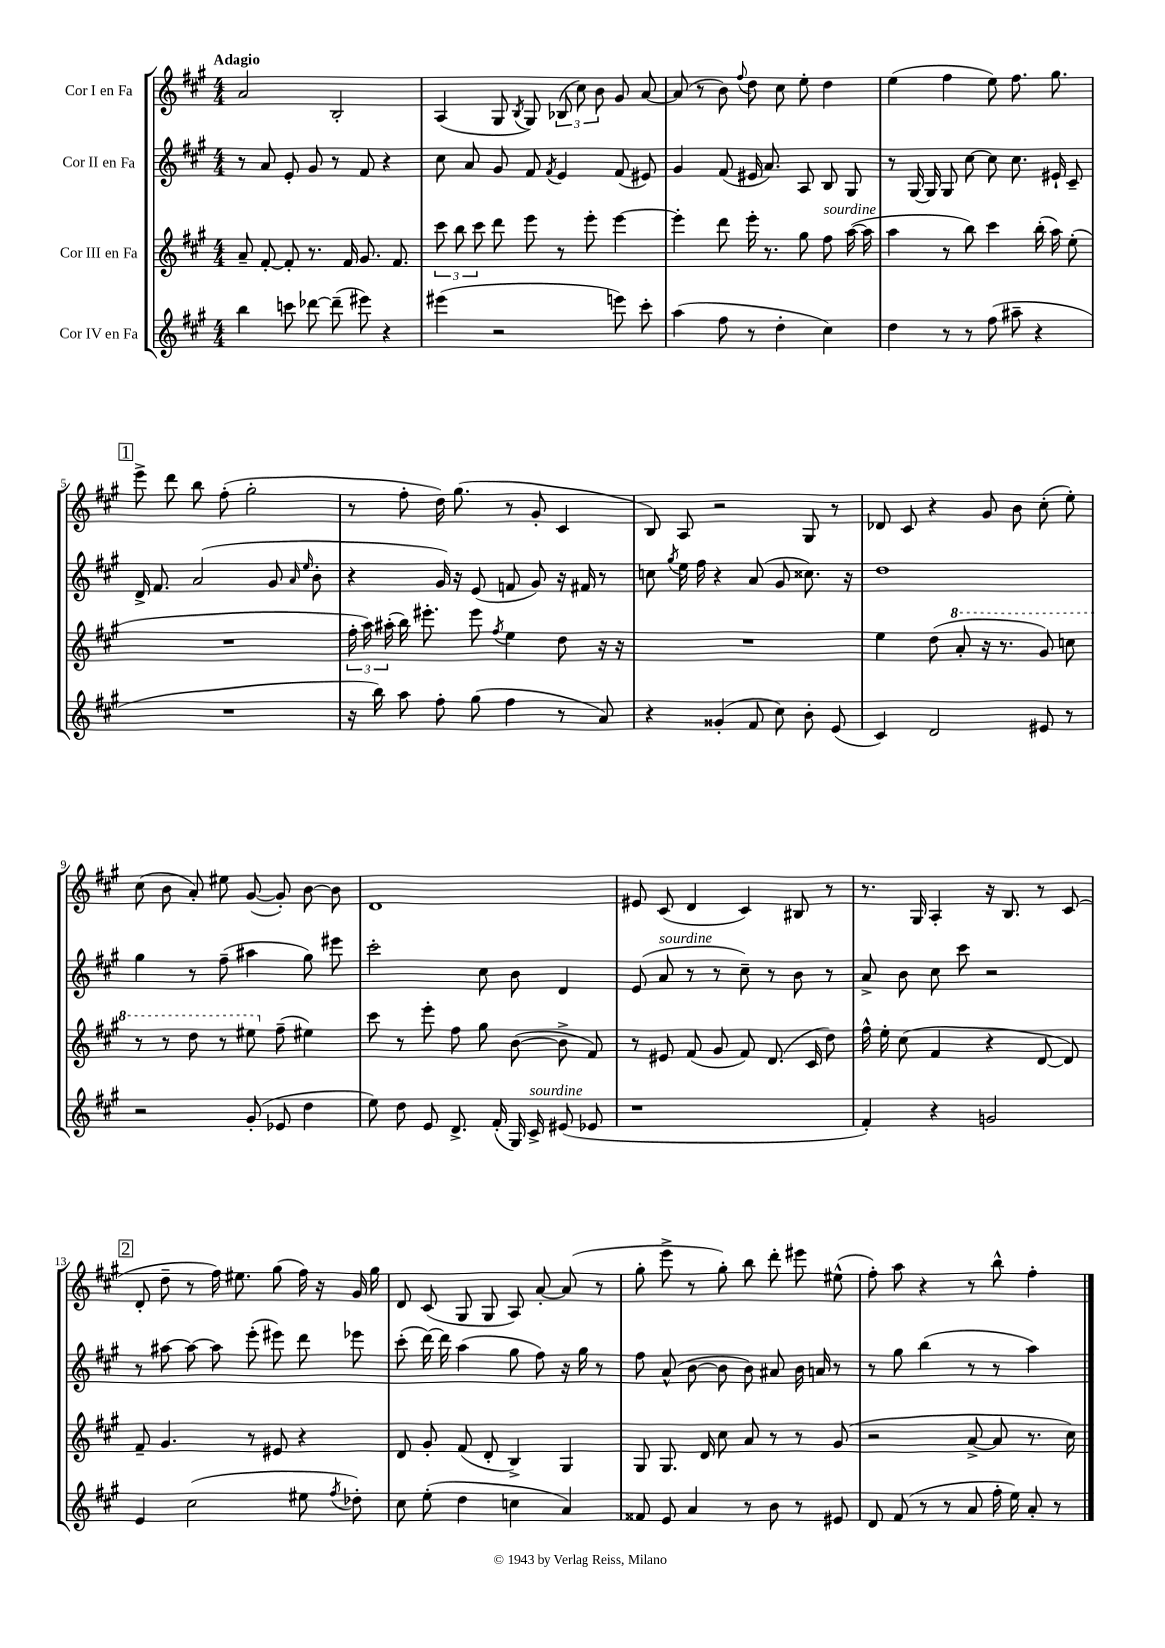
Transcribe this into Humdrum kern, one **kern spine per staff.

**kern	**kern	**kern	**kern
*part4	*part3	*part2	*part1
*staff4	*staff3	*staff2	*staff1
*I"Cor IV en Fa	*I"Cor III en Fa	*I"Cor II en Fa	*I"Cor I en Fa
*clefG2	*clefG2	*clefG2	*clefG2
*k[f#c#g#]	*k[f#c#g#]	*k[f#c#g#]	*k[f#c#g#]
*M4/4	*M4/4	*M4/4	*M4/4
=1	=1	=1	=1
!	!	!	!LO:TX:a:B:t=Adagio
4bb\	8a~/	8r	2a/
.	[8f#'/	8a/	.
8cccn\	8f#'/]	8e'/	.
[8ddd-X\	8.r	8g#/	.
(8ddd-~\]	.	8r	2B'/
.	16f#/	.	.
8eee#X\)	8.g#/	8f#/	.
4r	.	4r	.
.	8.f#/	.	.
=2	=2	=2	=2
(4eee#X\	12ccc#\	8cc#\	(4A/
.	12bb\	.	.
.	.	8a/	.
.	12ccc#\	.	.
2r	8ddd\	8g#/	8G#/
.	.	.	8qB/
.	8eee\	8f#/	8G#/)
.	.	8qf#/	.
.	8r	4e/	(12B-X/
.	.	.	12cc#\)
.	8eee'\	.	.
.	.	.	12b\
8eeen\)	[4eee\	(8f#/	8g#/
8ccc#'\	.	8e#X/)	[8a/
=3	=3	=3	=3
(4aa\	4eee'\]	4g#/	(8a/]
.	.	.	8r
8ff#\	8ddd\	(8f#/	8b\)
.	.	.	8qqff#/
8r	16eee'\	16e#X/	8dd\
.	8.r	8.a/)	.
4dd'\	.	.	8cc#\
.	8gg#\	8A/	8ee'\
!	!LO:TX:a:i:t=sourdine	!	!
4cc#\)	8ff#\	8B/	4dd\
.	([16aa\	8G#/	.
.	16aa\]	.	.
=4	=4	=4	=4
4dd\	4aa\	8r	(4ee\
.	.	[16G#/	.
.	.	16G#/]	.
8r	8r	8G#/	4ff#\
8r	8bb\)	[8cc#\	.
(8ff#\	4ccc#\	8cc#\]	8ee\)
8aa#X~\	.	8.cc#\	8.ff#\
4r	(16bb'\	.	.
.	16aa\)	16e#X`/	8.gg#\
.	(8ee'\	8c#~/	.
!!LO:LB:g=z
!!LO:REH:place=s1:t=1
=5	=5	=5	=5
1r	1r	16d^/	8eee^\
.	.	8.f#/	.
.	.	.	8ddd\
.	.	(2a/	8bb\
.	.	.	(8ff#'\
.	.	.	2gg#'\
.	.	8g#/	.
.	.	16qqa/	.
.	.	16qqee/	.
.	.	8b'\	.
=6	=6	=6	=6
16r	24ff#'\	4r	8r
.	24aa\)	.	.
16bb\)	.	.	.
.	(24aa#X'\	.	.
8aa\	16bb\)	.	8ff#'\
.	8.eee#X'\	.	.
8ff#'\	.	16g#/)	16dd\)
.	.	16r	(8.gg#\
(8gg#\	8eee#\	(8e/	.
.	8qff#/	.	.
4ff#\	4ee\	8fn/	8r
.	.	8g#/)	8g#'/
8r	8dd\	16r	4c#/
.	.	16f#X/	.
8a/)	16r	8r	.
.	16r	.	.
=7	=7	=7	=7
4r	1r	8ccn\	8B/)
.	.	8qgg#/	.
.	.	16ee\	8A/
.	.	16ff#\	.
(4g##X'/	.	4r	2r
8f#/	.	(8a/	.
8cc#\)	.	8g#/	.
8b'\	.	8.cc##X\)	8G#/
(8e/	.	.	8r
.	.	16r	.
=8	=8	=8	=8
4c#/)	4ee\	1dd	8d-X/
.	.	.	8c#/
2d/	(8dd\	.	4r
*	*8va	*	*
.	8aa'/	.	.
.	16r	.	8g#/
.	8.r	.	.
.	.	.	8b\
8e#X/	8gg#/)	.	(8cc#'\
8r	8cccn\	.	8ee'\)
!!LO:LB:g=z
=9	=9	=9	=9
2r	8r	4gg#\	(8cc#\
.	8r	.	8b\
.	8ddd\	8r	8a'/)
.	8r	(8ff#~\	8ee#X\
(8g#'/	8eee#X\	4aa#X\	([8g#/
*	*X8va	*	*
8e-X/	(8ff#~\	.	8g#'/])
4dd\	4ee#X\)	8gg#\)	[8b\
.	.	8eee#X\	8b\]
=10	=10	=10	=10
8ee\)	8ccc#\	2ccc#'\	1d
8dd\	8r	.	.
8e/	8eee'\	.	.
8.d^/	8ff#\	.	.
.	8gg#\	8cc#\	.
(16f#'/	.	.	.
16G#/)	([8b\	8b\	.
!LO:TX:a:i:t=sourdine	!	!	!
16c#^/	.	.	.
(8e#X/	8b^\]	4d/	.
8e-X/	8f#/)	.	.
=11	=11	=11	=11
1r	8r	(8e/	8e#X/
!	!	!LO:TX:a:i:t=sourdine	!
.	8e#X/	8a/	(8c#/
.	(8f#/	8r	4d/
.	8g#/	8r	.
.	8f#/)	8cc#~\)	4c#/)
.	(8.d/	8r	.
.	.	8b\	8B#X/
.	16c#/	.	.
.	8dd\)	8r	8r
=12	=12	=12	=12
4f#'/)	16ff#^^\	8a^/	8.r
.	16ee'\	.	.
.	(8cc#\	8b\	.
.	.	.	16G#/
4r	4f#/	8cc#\	4A'/
.	.	8ccc#\	.
2gn/	4r	2r	16r
.	.	.	8.B/
.	[8d/	.	8r
.	8d/])	.	(8c#/
!!LO:LB:g=z
!!LO:REH:place=s1:t=2
=13	=13	=13	=13
4e/	8f#~/	8r	8d'/
.	4.g#/	[8aa#X\	8dd~\
(2cc#\	.	8aa#\_	8r
.	.	8aa#\]	16ff#\)
.	.	.	8.ee#X\
.	8r	(8eee'\	.
.	8e#X/	8eee#X\)	(8gg#\
8ee#X\	4r	8ddd\	16ff#\)
.	.	.	16r
8qff#/	.	.	.
8dd-X'\)	.	8eee-X\	16g#/
.	.	.	16gg#\
=14	=14	=14	=14
8cc#\	8d/	(8ccc#'\	8d/
(8ee'\	8g#'/	[16ddd\)	(8c#/
.	.	16ddd\]	.
4dd\	(8f#/	(4aa\	8G#/
.	8d'/	.	8G#/
4ccn\	4B^/)	8gg#\	8A/)
.	.	8ff#\)	[8a'/
4a/)	4G#/	16r	(8a/]
.	.	16gg#\	.
.	.	8r	8r
=15	=15	=15	=15
8f##X/	8G#/	8ff#\	8gg#'\
8e/	8.G#/	(8a^^/	8eee^\
4a/	.	[8b\	8r
.	16d/	.	.
.	8cc#\	8b\]	8gg#'\)
8r	8a/	8b\)	8bb\
8b\	8r	8a#X/	8ddd'\
8r	8r	16b\	8eee#X\
.	.	16an/	.
8e#X/	(8g#/	8r	(8ee#X^^\
=16	=16	=16	=16
8d/	2r	8r	8ff#'\)
(8f#/	.	8gg#\	8aa\
8r	.	(4bb\	4r
8r	.	.	.
8a/	[8a^/	8r	8r
16ff#'\	8a/]	8r	8bb^^\
16ee\)	.	.	.
8a'/	8.r	4aa\)	4ff#'\
8r	.	.	.
.	16cc#\)	.	.
==	==	==	==
*-	*-	*-	*-
